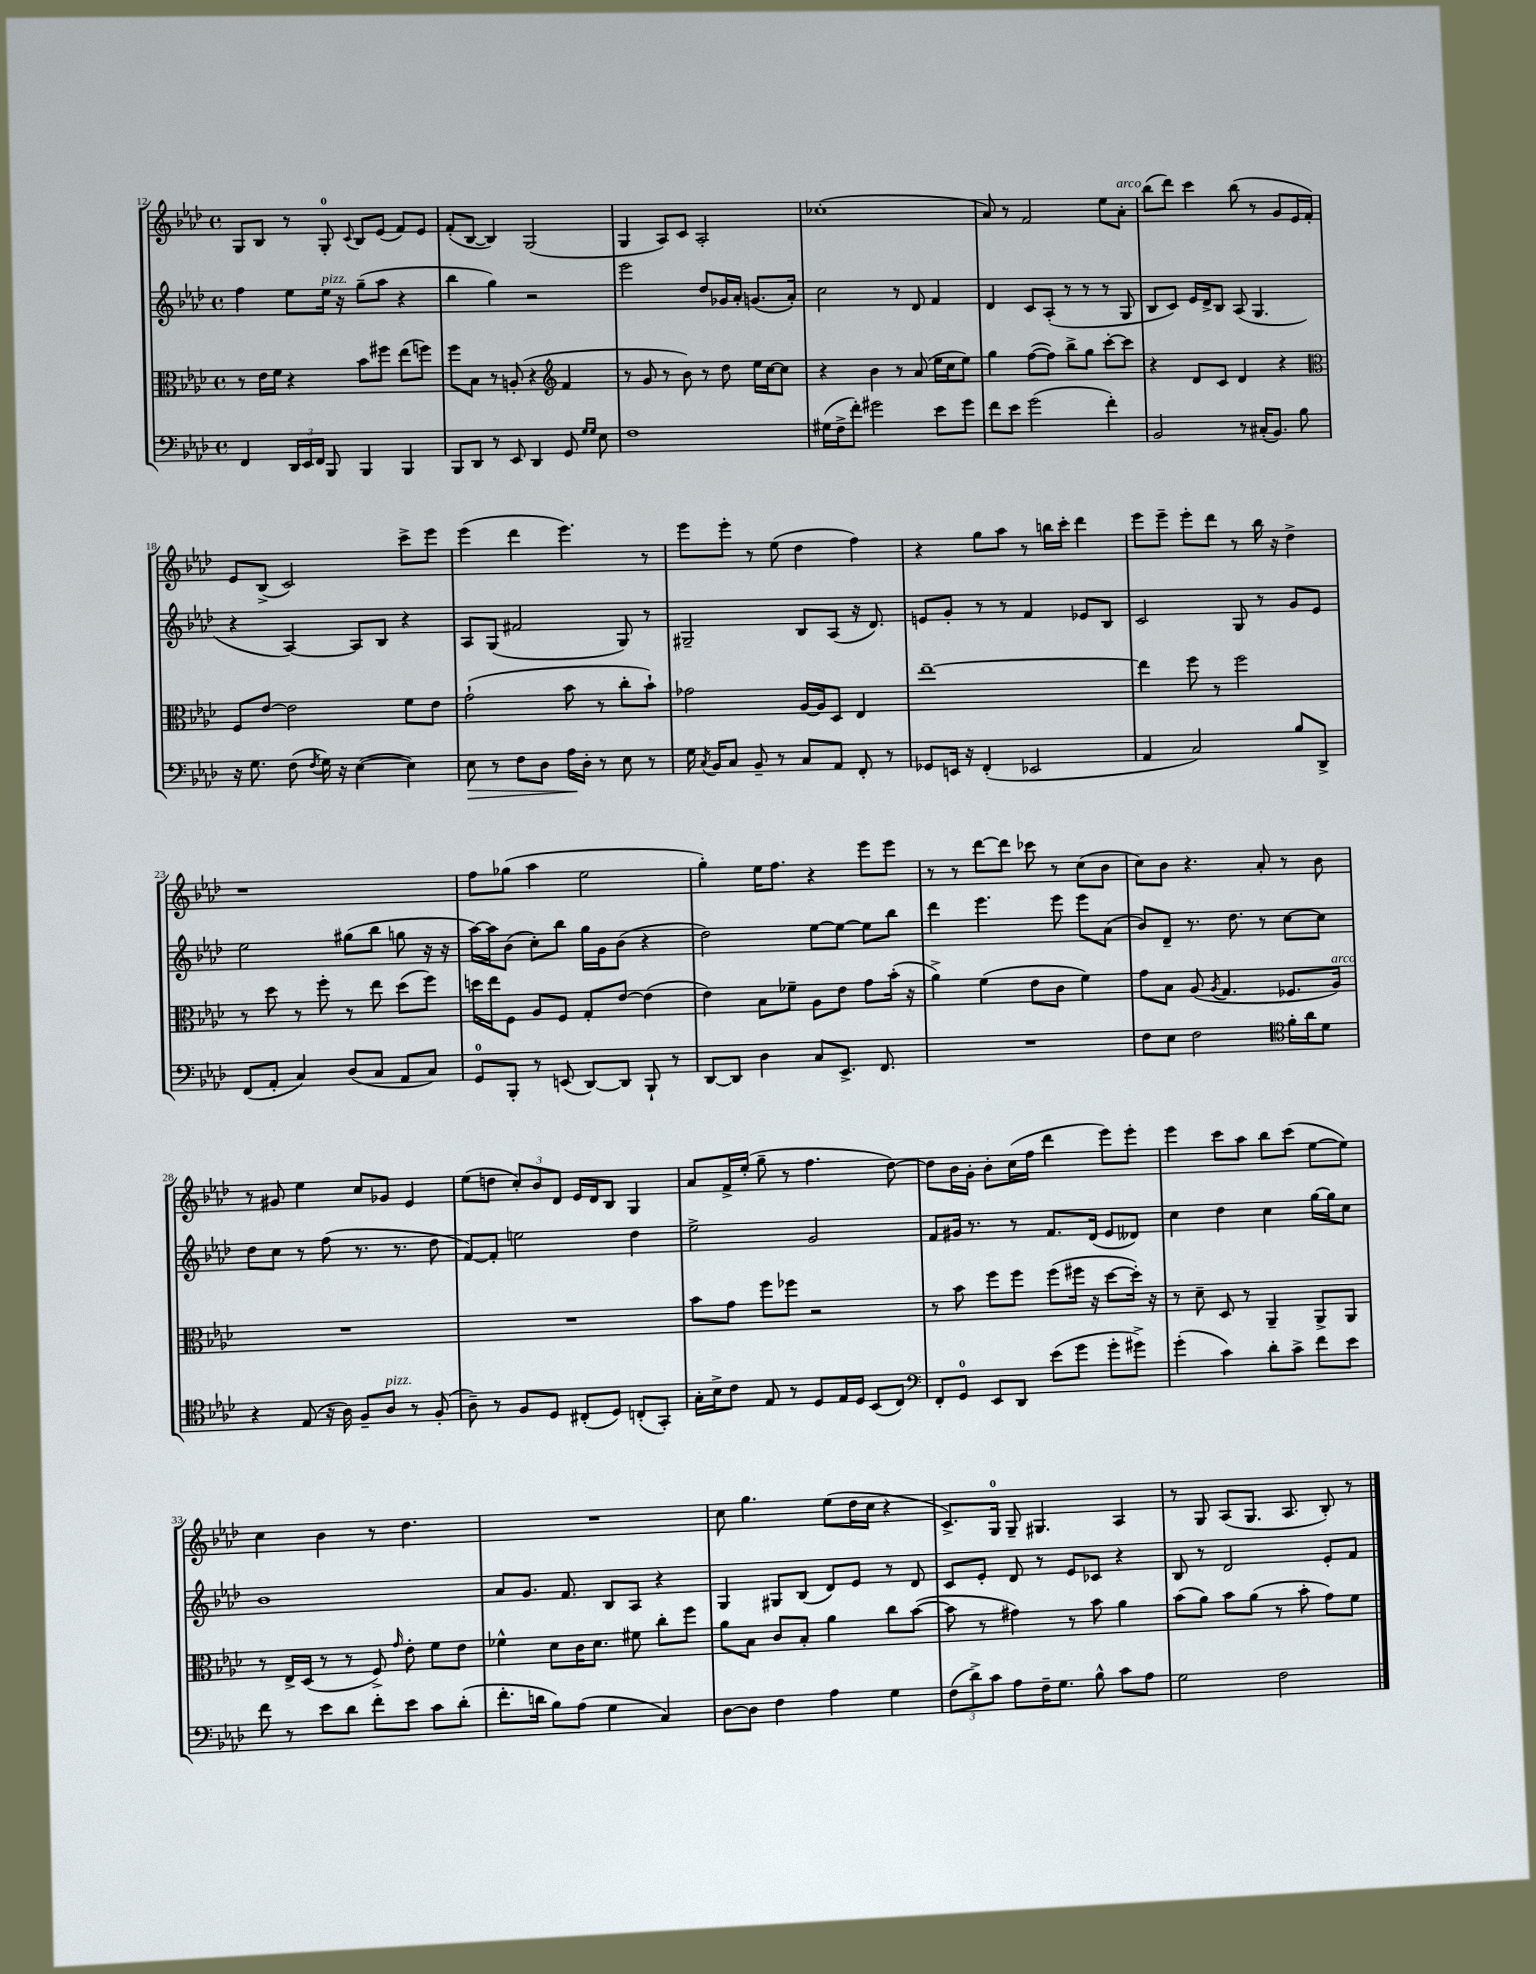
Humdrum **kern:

**kern	**dynam	**kern	**kern	**kern
*part4	*part4	*part3	*part2	*part1
*staff4	*staff4	*staff3	*staff2	*staff1
*clefF4	*	*clefC3	*clefG2	*clefG2
*k[b-e-a-d-]	*	*k[b-e-a-d-]	*k[b-e-a-d-]	*k[b-e-a-d-]
*M4/4	*	*M4/4	*M4/4	*M4/4
*met(c)	*	*met(c)	*met(c)	*met(c)
=12	=12	=12	=12	=12
4FF/	.	8r	4ff\	8G/L
.	.	16e-\LL	.	8B-/J
.	.	16f\JJ	.	.
24DD-/LL	.	4r	8ee-\L	8r
24EE-/	.	.	.	.
24FF/JJ	.	.	.	.
!	!	!	!LO:TX:a:i:t=pizz.	!
8BBB-/	.	.	16ee-\Jk	8G'/
.	.	.	16r	.
.	.	.	.	8qqc/
4BBB-/	.	8b-\L	(8gg~\L	8B-/L
.	.	8ff#X\J	8aa-\J	(8e-/J
4BBB-/	.	(8ee-\L	4r	8f/L)
.	.	8ffn\J)	.	8e-/J
=13	=13	=13	=13	=13
8BBB-/L	.	8ff\L	4bb-\	(8f'/L
8DD-/J	.	8B-\J	.	[8B-/J
8r	.	8r	4gg\)	4B-/])
8EE-/	.	(8An'/	.	.
4DD-/	.	4r	2r	(2G/
*	*	*clefG2	*	*
8GG/	.	4f/	.	.
16qqG/LL	.	.	.	.
16qqG/JJ	.	.	.	.
8E-\	.	.	.	.
=14	=14	=14	=14	=14
1F	.	8r	2eee-\	4G/
.	.	8g/	.	.
.	.	8r	.	8A-/L)
.	.	8b-\)	.	8c/J
.	.	8r	8dd-/L	2A-'/
.	.	8dd-\	16g-X/L	.
.	.	.	16a-'/JJ	.
.	.	16ee-\LL	(8.gn/L	.
.	.	[16cc\J	.	.
.	.	8cc\J]	.	.
.	.	.	16a-'/Jk)	.
=15	=15	=15	=15	=15
(16G#X\LL	.	4r	2cc\	(1cc-X'
16F^\J	.	.	.	.
8f'\J)	.	.	.	.
2g#X\	.	4b-\	.	.
.	.	8r	8r	.
.	.	(8a-/	8d-/	.
8e-\L	.	16ee-\LL	4f/	.
.	.	16cc\J	.	.
8g#\J	.	8ee-\J)	.	.
=16	=16	=16	=16	=16
8f\L	.	4gg\	4d-/	8a-/)
8e-\J	.	.	.	8r
(2g\	.	([8ff\L	8c/L	2f/
.	.	8ff\J])	(8A-'/J	.
.	.	8bb-^\L	8r	.
.	.	8gg\J	8r	.
4f'\)	.	[8ccc'\L	8r	8ee-\L
!	!	!	!	!LO:TX:a:i:t=arco
.	.	8ccc\J]	8G/	8a-'\J
=17	=17	=17	=17	=17
2BB-/	.	4r	8B-/L	(8bb-\L
.	.	.	8c/J)	8ddd-\J)
.	.	8d-/L	16e-/LL	4ccc\
.	.	.	16d-^/J	.
.	.	8c/J	8B-/J	.
8r	.	4d-/	(8A-/	(8bb-\
(16C#X'/KL	.	.	4.G/	8r
8.BB-/J)	.	.	.	.
.	.	4r	.	8g/L
8B-\	.	.	.	16e-/L
.	.	.	.	16f'/JJ)
!!LO:LB:g=z
=18	=18	=18	=18	=18
*	*	*clefC3	*	*
16r	.	8F/L	4r	8e-/L
8.G\	.	.	.	.
.	.	[8e-/J	.	(8B-^/J
(8F\	.	2e-\]	[4A-/)	2c/)
8qF/	.	.	.	.
16G\)	.	.	.	.
16r	.	.	.	.
([4E-\	.	.	8A-/L]	.
.	.	.	8B-/J	.
4E-\])	.	8f\L	4r	8ccc^\L
.	.	8e-\J	.	8eee-\J
=19	=19	=19	=19	=19
!	!LO:HP:b	!	!	!
8E-\	>	(2g`\	8A-/L	(4eee-\
8r	.	.	(8G/J	.
8F\L	.	.	2f#X/	4ddd-\
8D-\J	.	.	.	.
16A-\LL	.	8b-\	.	4.eee-\)
16D-'\JJ	]	.	.	.
8r	.	8r	.	.
8E-\	.	8cc'\L	8G/)	.
8r	.	8b-`\J)	8r	8r
=20	=20	=20	=20	=20
16G\	.	2g-X\	2G#X~/	8eee-\L
8qC/	.	.	.	.
16BB-/KL	.	.	.	.
8C/J	.	.	.	8eee-'\J
8BB-~/	.	.	.	8r
8r	.	.	.	(8ee-\
8C/L	.	[16A-/LL	8B-/L	4dd-\
.	.	16A-/J]	.	.
8AA-/J	.	8D-/J	(8A-/J	.
8FF'/	.	4E-/	16r	4ff\)
.	.	.	8.d-/)	.
8r	.	.	.	.
=21	=21	=21	=21	=21
8GG-X/L	.	[1ee-~	8en/L	4r
16EEn/Jk	.	.	8g'/J	.
16r	.	.	.	.
(4FF'/	.	.	8r	8gg\L
.	.	.	8r	8aa-\J
2EE-X/	.	.	4f/	8r
.	.	.	.	16bbn\LL
.	.	.	.	16ccc'\JJ
.	.	.	8e-X/L	4ddd-\
.	.	.	8B-/J	.
=22	=22	=22	=22	=22
4AA-/	.	4ee-\]	2c/	8eee-\L
.	.	.	.	8eee-~\J
2C/)	.	8ff\	.	8eee-'\L
.	.	8r	.	8ddd-\J
.	.	2ff\	8G/	8r
.	.	.	8r	16bb-\
.	.	.	.	16r
8B-/L	.	.	8g/L	4dd-^\
8DD-^/J	.	.	8e-/J	.
!!LO:LB:g=z
=23	=23	=23	=23	=23
(8FF/L	.	8r	2ee-\	1r
8AA-'/J	.	8dd-\	.	.
4C/)	.	8r	.	.
.	.	8ff'\	.	.
(8D-/L	.	8r	(8gg#X\L	.
8C/J	.	8ee-\	8bb-\J	.
8AA-/L	.	(8dd-\L	8ggn\	.
8C/J)	.	8ff\J)	16r	.
.	.	.	16r	.
=24	=24	=24	=24	=24
8GG/L	.	16ddn\LL	[16aa-\LL)	8ff\L
.	.	16ee-\J	16aa-\J]	.
8BBB-'/J	.	8F\J	(8b-\J	(8gg-X\J
8r	.	8A-/L	8cc'\L)	4aa-\
(8EEn/	.	8F/J	8bb-\J	.
[8DD-/L)	.	8G'/L	16gg\LL	2ee-\
.	.	.	16g\J	.
8DD-/J]	.	[8e-/J	(8b-\J	.
8BBB-`/	.	(4e-\]	4r	.
8r	.	.	.	.
=25	=25	=25	=25	=25
[8DD-/L	.	4e-\)	2dd-\)	4gg'\)
8DD-/J]	.	.	.	.
4D-\	.	8B-\L	.	16ee-\KL
.	.	.	.	8.ff\J
.	.	8f-X~\J	.	.
8C/L	.	8A-\L	[8ee-\L	4r
8.EE-^/J	.	8e-\J	8ee-\J_	.
.	.	8g\L	8ee-\L]	8eee-\L
8.FF/	.	.	.	.
.	.	(16b-'\Jk	8bb-\J	8eee-\J
.	.	16r	.	.
=26	=26	=26	=26	=26
1r	.	4a-^\)	4ddd-\	8r
.	.	.	.	8r
.	.	(4f\	4.eee-\	[8ddd-\L
.	.	.	.	8ddd-\J]
.	.	8e-\L	.	8ccc-X\
.	.	8c\J	8eee-\	8r
.	.	4f\)	8eee-\L	(8cc\L
.	.	.	(8a-\J	8b-\J
=27	=27	=27	=27	=27
8F\L	.	8g\L	8b-/L)	8cc\L)
8E-\J	.	8B-\J	8d-~/J	8b-\J
2F\	.	(8A-/	8.r	4.r
.	.	8qA-/	.	.
.	.	4.G/	.	.
.	.	.	8.dd-\	.
.	.	.	8r	8a-'/
*clefC4	*	*	*	*
16f'\LL	.	8.F-X/L	[8cc\L	8r
16a-\J	.	.	.	.
8d-\J	.	.	8cc\J]	8b-\
!	!	!LO:TX:a:i:t=arco	!	!
.	.	16A-/Jk)	.	.
!!LO:LB:g=z
=28	=28	=28	=28	=28
4r	.	1r	8dd-\L	8r
.	.	.	8cc\J	8g#X/
(8E-/	.	.	8r	4ee-\
16r	.	.	(8ff\	.
16A-\)	.	.	.	.
8F~/L	.	.	8.r	8cc/L
!LO:TX:a:i:t=pizz.	!	!	!	!
8A-/J	.	.	.	8g-X/J
.	.	.	8.r	.
8r	.	.	.	4e-/
(8F'/	.	.	8dd-\	.
=29	=29	=29	=29	=29
8A-~\)	.	1r	[8f/L)	(8ee-\L
8r	.	.	8f'/J]	8ddn\J
8F/L	.	.	2een\	12cc'/L)
.	.	.	.	12b-/
8D-/J	.	.	.	.
.	.	.	.	12d-/J
(8C#X'/L	.	.	.	16e-/LL
.	.	.	.	16d-/J
8D-/J)	.	.	.	8B-/J
(8Cn'/L	.	.	4dd-\	4G/
8GG'/J)	.	.	.	.
=30	=30	=30	=30	=30
16G'\LL	.	8b-\L	2ee-^\	8a-/L
16B-^\J	.	.	.	.
8c\J	.	8g\J	.	16f^/L
.	.	.	.	(16ee-'/JJ
8E-/	.	8ff\L	.	8gg~\
8r	.	8ff-X\J	.	8r
8D-/L	.	2r	2g/	4.ff\
16E-/L	.	.	.	.
16D-/JJ	.	.	.	.
(8BB-/L	.	.	.	.
8C/J)	.	.	.	[8dd-\)
=31	=31	=31	=31	=31
*clefF4	*	*	*	*
8FF'/L	.	8r	8f/L	8dd-\L]
8GG/J	.	8b-\	16g#X/Jk	16b-\L
.	.	.	8.r	16g'\JJ
8EE-/L	.	8ff\L	.	8b-'\L
8DD-/J	.	8ff\J	8r	(16cc\L
.	.	.	.	16ff\JJ
(8e-\L	.	(8ff\L	8.f/L	4ddd-\
8g\J	.	16ff#X\Jk	.	.
.	.	16r	(16d-/Jk	.
8g'\L	.	[8dd-\L	8e-/L	8eee-\L)
8g#X^\J)	.	16dd-'\Jk])	8d--X/J)	8eee-'\J
.	.	16r	.	.
=32	=32	=32	=32	=32
(4g'\	.	8r	4cc\	4eee-\
.	.	8d-~\	.	.
4c\)	.	8D-/	4dd-\	8ccc\L
.	.	8r	.	8aa-\J
8d-'\L	.	4AA-~/	4cc\	8bb-\L
8c^\J	.	.	.	(8ccc\J
8f\L	.	8AA-^/L	[16gg\LL	[8ee-\L
.	.	.	16gg\J]	.
8e-\J	.	8AA-/J	8cc\J	8ee-\J])
!!LO:LB:g=z
=33	=33	=33	=33	=33
8f\	.	8r	1b-	4cc\
8r	.	16E-^/LL	.	.
.	.	(16D-/JJ	.	.
8e-\L	.	8r	.	4b-\
8d-\J	.	8r	.	.
8f'\L	.	8F^/)	.	8r
.	.	16qqg/	.	.
8e-\J	.	8e-'\	.	4.dd-\
8c\L	.	8f\L	.	.
(8d-'\J	.	8e-\J	.	.
=34	=34	=34	=34	=34
8.f'\L	.	4f-X^^\	8a-/L	1r
.	.	.	8.g/J	.
16dn\Jk	.	.	.	.
8B-\L)	.	8d-\L	.	.
.	.	.	8.f/	.
(8A-\J	.	16c\K	.	.
.	.	8.d-\J	.	.
4G\	.	.	8B-/L	.
.	.	8f#X\	8A-/J	.
4C/)	.	8cc'\L	4r	.
.	.	8ff\J	.	.
=35	=35	=35	=35	=35
[8D-\L	.	8a-\L	4G/	8cc\
8D-\J]	.	8B-\J	.	4.gg\
4F\	.	8c/L	8G#X/L	.
.	.	8B-'/J	(8B-/J	.
4A-\	.	4a-\	8d-/L)	(8ee-\L
.	.	.	8e-/J	16dd-\L
.	.	.	.	16cc\JJ
4G\	.	8cc\L	8r	4r
.	.	([8b-\J	8d-/	.
=36	=36	=36	=36	=36
(12F\L	.	8b-\]	8c/L	8.c^/L)
12d-^\)	.	.	.	.
.	.	8r	8e-'/J	.
12c\J	.	.	.	.
.	.	.	.	16G/Jk
8A-\L	.	4g#X\)	8d-/	8G~/
16F~\K	.	.	8r	4.G#X/
8.G\J	.	.	.	.
.	.	8r	8e-/L	.
8B-^^\	.	8b-\	8c-X/J	.
8c\L	.	4a-\	4r	4A-/
8A-\J	.	.	.	.
=37	=37	=37	=37	=37
2G\	.	(8b-\L	8B-/	8r
.	.	8a-\J)	8r	8G/
.	.	8b-\L	2d-/	(8A-/L
.	.	(8a-\J	.	8.G/J
2F\	.	8r	.	.
.	.	.	.	8.A-/
.	.	8b-'\	.	.
.	.	8g\L)	8e-'/L	8B-'/)
.	.	8f\J	8f/J	8r
==	==	==	==	==
*-	*-	*-	*-	*-
